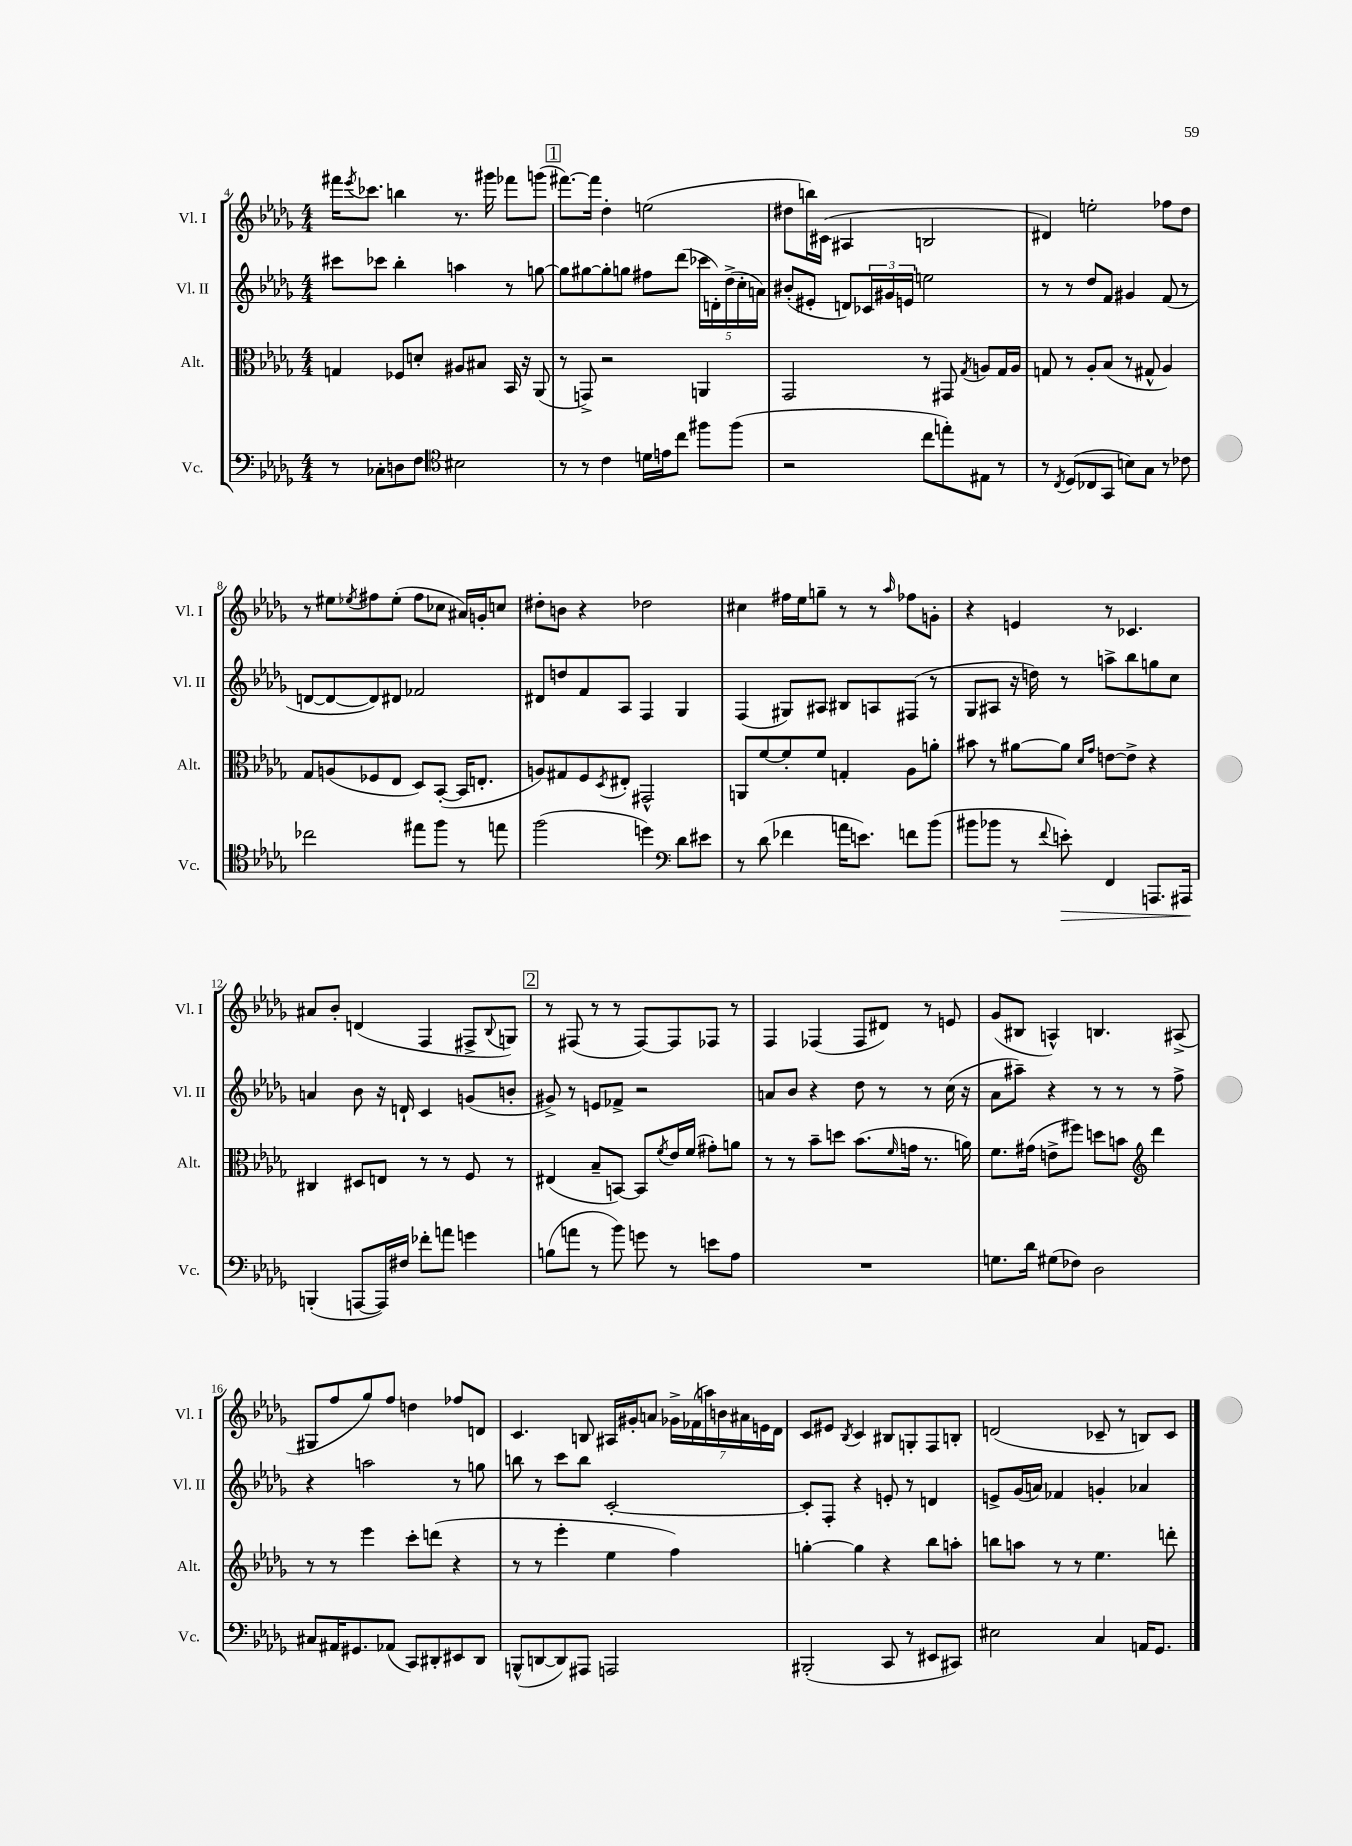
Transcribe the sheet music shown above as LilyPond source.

<<
\new StaffGroup <<
\new Staff = "s0" \with { instrumentName = "Vl. I" shortInstrumentName = "Vl. I" } {
    \clef treble \key des \major \numericTimeSignature \time 4/4
    fis'''16 \acciaccatura { ees'''8 } ces'''8. b''4 r8. gis'''16 fes'''8 g'''8( |
    \mark \markup { \box "1" } fis'''8.~) fis'''16 des''4-. e''2( |
    dis''8 b''16) cis'16( ais4 b2 |
    dis'4) e''2-. fes''8 des''8 |
    r8 eis''8 \acciaccatura { ees''8 } fis''8 ees''8-.( fis''8 ces''8 ais'16) g'16-. c''8 |
    dis''8-. b'8 r4 des''2 |
    cis''4 fis''16 ees''16 g''8-- r8 r8 \grace { aes''16 } fes''8 g'8-. |
    r4 e'4 r8 ces'4. |
    ais'8 bes'8-. d'4( f4 fis8-> \appoggiatura { bes8 } g8) |
    \mark \markup { \box "2" } r8 fis8( r8 r8 fis8~) fis8 fes8 r8 |
    f4 fes4( fes8 dis'8) r8 e'8 |
    ges'8( bis8 a4-^) b4. ais8->( |
    gis8 f''8 ges''8) f''8 d''4 fes''8 d'8 |
    c'4. b8 ais16 gis'16-. a'8 \tuplet 7/4 { ges'16-> fes'16( a''16) b'16 ais'16 e'16 des'16 } |
    c'8 eis'8 \acciaccatura { bes8 } c'4 bis8 g8-. f8 b8-. |
    d'2( ces'8-- r8 b8) ces'8 \bar "|." |
}
\new Staff = "s1" \with { instrumentName = "Vl. II" shortInstrumentName = "Vl. II" } {
    \clef treble \key des \major \numericTimeSignature \time 4/4
    cis'''8 ces'''8 bes''4-. a''4 r8 g''8~ |
    \mark \markup { \box "1" } g''8 gis''8~ gis''8-. g''8 fis''8 des'''8( \tuplet 5/4 { ces'''16 d'16-.) des''16->( c''16-. a'16) } |
    bis'8-.( eis'8-. d'8) \tuplet 3/2 { ces'16 gis'16 e'16 } e''2 |
    r8 r8 des''8 f'8 gis'4 f'8( r8 |
    d'8~ d'8~ d'8) dis'8 fes'2 |
    dis'8 d''8 f'8 aes8 f4 ges4 |
    f4( gis8) ais8 bis8 a8 fis8( r8 |
    ges8 ais8 r16 d''16) r8 a''8-> bes''8 g''8 c''8 |
    a'4 bes'8 r16 d'16-! c'4 g'8( b'8-. |
    \mark \markup { \box "2" } gis'8->) r8 e'8 fes'8-> r2 |
    a'8 bes'8 r4 des''8 r8 r8 c''16( r16 |
    aes'8 ais''8--) r4 r8 r8 r8 f''8-> |
    r4 a''2 r8 g''8 |
    b''8 r8 c'''8 b''8 c'2~-. |
    c'8-. f8-. r4 e'8-. r8 d'4 |
    e'8-> ges'16( a'16) fes'4 g'4-. aes'4 \bar "|." |
}
\new Staff = "s2" \with { instrumentName = "Alt." shortInstrumentName = "Alt." } {
    \clef alto \key des \major \numericTimeSignature \time 4/4
    g4 fes8 d'8-. ais8 bis8 bes,16 r16 aes,8( |
    \mark \markup { \box "1" } r8 g,8->) r2 a,4 |
    ges,2 r8 gis,8 \acciaccatura { ges8 } a8 ges16 a16 |
    g8 r8 aes8-. bes8( r8 gis8-^ aes4) |
    ges8 a8( fes8 ees8 des8) bes,8~-.( bes,16 e8.-. |
    a8) gis8 f8 \acciaccatura { des8 } eis8-. gis,2-^ |
    a,8 f'8~ f'8-. f'8 g4-. aes8 a'8-. |
    bis'8 r8 ais'8~ ais'8 \grace { des'16 ges'16 } e'8~ e'8-> r4 |
    cis4 dis8 e8 r8 r8 f8 r8 |
    \mark \markup { \box "2" } eis4( bes8-- b,8~) b,8 \acciaccatura { f'8 } ees'16 f'16( gis'8-.) a'8 |
    r8 r8 bes'8-- d''8 bes'8.( \grace { f'16 } g'16 r8. a'16) |
    f'8. gis'16( e'8-> fis''8) d''8 b'8 \clef treble des'''4 |
    r8 r8 ees'''4 c'''8-. d'''8( r4 |
    r8 r8 ees'''4-. ees''4 f''4) |
    g''4~-. g''4 r4 bes''8 a''8-. |
    b''8 a''8 r8 r8 ees''4. d'''8-. \bar "|." |
}
\new Staff = "s3" \with { instrumentName = "Vc." shortInstrumentName = "Vc." } {
    \clef bass \key des \major \numericTimeSignature \time 4/4
    r8 ces8-. d8 f8 \clef tenor bis2 |
    \mark \markup { \box "1" } r8 r8 c'4 d'16 e'16 c''8 fis''8 fis''8( |
    r2 c''8 e''8-.) eis8 r8 |
    r8 \acciaccatura { c8 } des8( ces8 ges,8 b8) ges8 r8 ces'8 |
    ces''2 eis''8 f''8 r8 e''8 |
    f''2( d''4) \clef bass des'8 eis'8 |
    r8 des'8( fes'4 a'16 e'8.) f'8 bes'8( |
    bis'8 bes'8 r8 \appoggiatura { f'8 } e'8-.\>) f,4 a,,8. ais,,16\! |
    b,,4-.( a,,8~ a,,16) fis16 fes'8-. a'8 g'4 |
    \mark \markup { \box "2" } b8( a'8 r8 bes'8) g'8 r8 e'8 aes8 |
    R1 |
    g8. des'16 gis8( fes8) des2 |
    cis8 ais,16 gis,8. aes,8( c,8) dis,8-. eis,8 dis,8 |
    b,,8-^( d,8~ d,8) ais,,8 a,,2 |
    bis,,2-.( c,8 r8 eis,8 cis,8) |
    eis2 c4 a,16 ges,8. \bar "|." |
}
>>
>>
\layout { \context { \Score currentBarNumber = #4 } }
